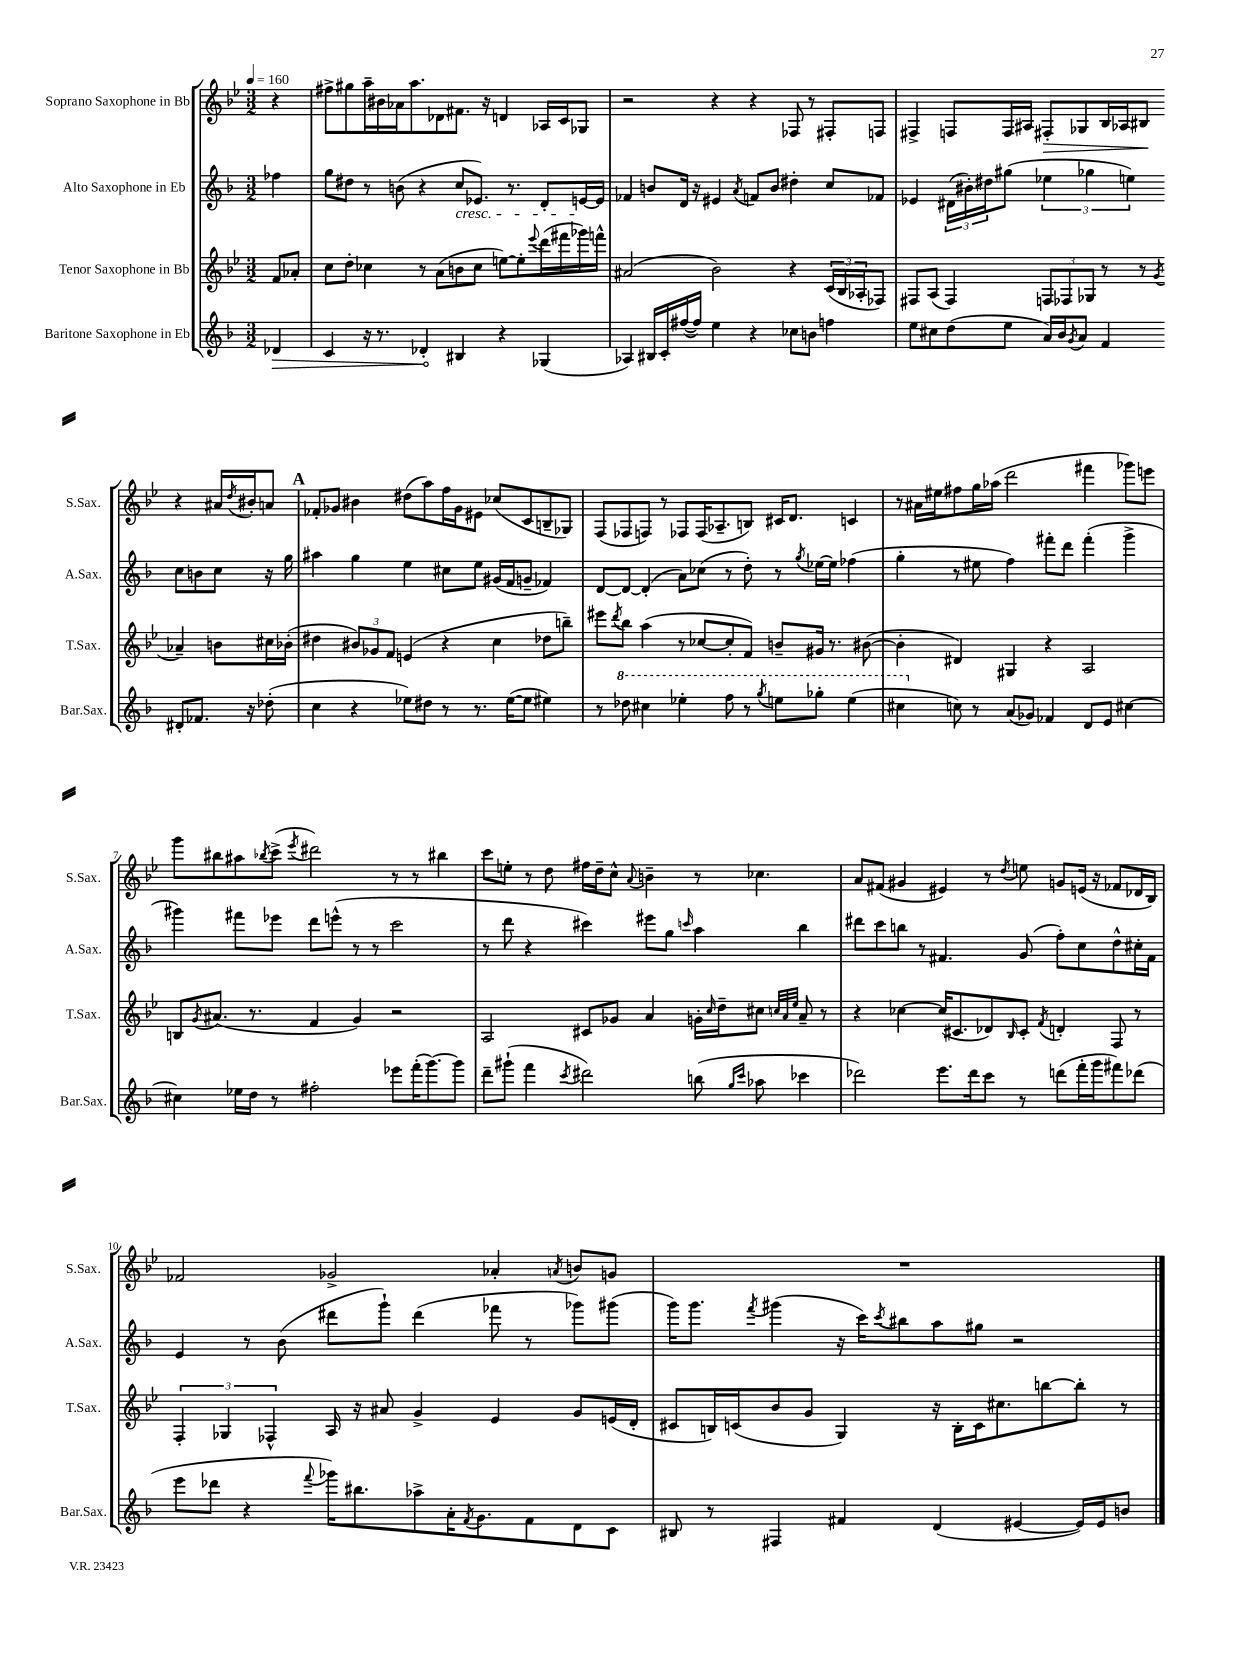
<<
\new StaffGroup <<
\new Staff = "s0" \with { instrumentName = "Soprano Saxophone in Bb" shortInstrumentName = "S.Sax." } {
    \clef treble \key bes \major \numericTimeSignature \time 3/2 \partial 4 \tempo 4 = 160
    r4 |
    fis''8-> gis''8 a''16-- bis'16 aes'16 a''8. des'8 fis'8. r16 d'4 aes16 c'16 ges8 |
    r2 r4 r4 fes8 r8 fis8-. f8 |
    fis4-> f8 f16 ais16 fis8-.\> ges8 bes16 aes16 bis8\! r4 ais'16 \acciaccatura { d''8 } bis'16-. a'8 |
    \mark \markup { \bold "A" } fes'8-. ges'8 bis'4 dis''8( a''8) f''16 ges'16 eis'8 ces''8( c'8 b8-- ges8) |
    f8( fes8 f8) r8 fes8 fes16( aes8.-- b8) cis'16 d'8. c'4 |
    r8 ais'16 eis''16 fis''8 g''16 aes''16( d'''2 fis'''4 ges'''8) e'''8 |
    g'''8 bis''8 ais''8 \acciaccatura { bes''8 } c'''8->( \acciaccatura { ees'''8 } dis'''2) r8 r8 bis''4 |
    c'''8 e''8-. r8 d''8 fis''16 d''16-- c''8-^ \appoggiatura { a'8 } b'4-- r8 ces''4. |
    a'8 fis'8( gis'4 eis'4) r8 \acciaccatura { d''8 } e''8 g'8 e'16( r16 fes'8 des'16 bes16) |
    fes'2 ges'2-> aes'4-. \acciaccatura { a'8 } b'8 g'8 |
    R1. \bar "|." |
}
\new Staff = "s1" \with { instrumentName = "Alto Saxophone in Eb" shortInstrumentName = "A.Sax." } {
    \clef treble \key f \major \numericTimeSignature \time 3/2 \partial 4
    fes''4 |
    g''8 dis''8 r8 b'8( r4 c''8\cresc ees'8.) r8. d'8-. e'16~\! e'16 |
    fes'4 b'8 d'16 r16 eis'4 \acciaccatura { a'8 } f'8 b'8 dis''4-. c''8 fes'8 |
    ees'4 \tuplet 3/2 { dis'16( bis'16-.) dis''16 } gis''8( \tuplet 3/2 { ees''4 ges''4 e''4) } c''8 b'8 c''8 r16 ges''16 |
    \mark \markup { \bold "A" } ais''4 g''4 e''4 cis''8 e''8 gis'16( f'16 g'8-- fes'4) |
    d'8~ d'8~ d'4-.( a'8) ces''8( r8 d''8-.) r8 \acciaccatura { g''8 } ees''16~ ees''16 fes''4( |
    g''4-. r8 eis''8 f''4) fis'''8-. d'''8 fis'''4-.( g'''4-> |
    gis'''4) fis'''8 ees'''8 d'''8 e'''8-^( r8 r8 c'''2 |
    r8 d'''8 r4 cis'''4) eis'''8 g''8 \grace { c'''16 } a''4 bes''4 |
    dis'''8 c'''8 b''8 r8 fis'4. g'8( f''8-.) c''8 d''8-^ cis''16-. fis'16 |
    e'4 r8 bes'8( dis'''8 g'''8-!) dis'''4( fes'''8 r8 ges'''8) gis'''8( |
    g'''16) g'''8. \acciaccatura { f'''8 } gis'''4( r16 c'''16) \acciaccatura { c'''8 } bis''8 a''8 gis''8 r2 \bar "|." |
}
\new Staff = "s2" \with { instrumentName = "Tenor Saxophone in Bb" shortInstrumentName = "T.Sax." } {
    \clef treble \key bes \major \numericTimeSignature \time 3/2 \partial 4
    f'8 aes'8-. |
    c''8 d''8-. ces''4 r8 a'8( b'8 ces''8 e''8~) e''8-. \appoggiatura { ees'''8 } d'''16( fis'''16 ges'''16) f'''16-^ |
    ais'2( bes'2) r4 \tuplet 3/2 { c'16( bes16 aes16-. } fes8) |
    fis8 a8( fis4) \tuplet 3/2 { f8 fes8 ges8 } r8 r8 \acciaccatura { g'8 } aes'4-- b'8 cis''16 bes'16-.( |
    \mark \markup { \bold "A" } dis''4 \tuplet 3/2 { bis'8) ges'8 f'8 } e'4( r4 c''4 des''8 b''8--) |
    eis'''8 \acciaccatura { d'''8 } bes''8 a''4( r8 ces''8~ ces''8-. f'8) b'8-- gis'16 r8. bis'8~( |
    bis'4-. dis'4) gis4 r4 a2 |
    b8 \acciaccatura { g'8 } ais'8.( r8. f'4 g'4) r2 |
    a2 cis'8 ges'8 a'4 g'16-. \grace { c''16 } d''16-- cis''8 \grace { c''32 a'32 ees''32 } a'8-- r8 |
    r4 ces''4~ ces''16( cis'8. des'8) \grace { bes16 } cis'8-. \acciaccatura { f'8 } d'4-. f8 r8 |
    \tuplet 3/2 { f4-. ges4 fes4-^ } a16 r16 ais'8 g'4-> ees'4 g'8 e'16( d'16-. |
    cis'8 b16) c'16( bes'8 g'8 g4) r16 b16-. c'16 cis''8. b''8~ b''8-. r8 \bar "|." |
}
\new Staff = "s3" \with { instrumentName = "Baritone Saxophone in Eb" shortInstrumentName = "Bar.Sax." } {
    \clef treble \key f \major \numericTimeSignature \time 3/2 \partial 4
    \once \override Hairpin.circled-tip = ##t des'4\> |
    c'4 r16 r8. des'4-.\! bis4 r4 ges4( |
    aes4) bis16 c'16-. fis''16~( fis''16) e''4 r4 ces''8 b'8 f''4 |
    e''8 cis''8 d''8( e''8 a'16) bes'16 \acciaccatura { g'8 } a'8 f'4 dis'8-. fes'8. r16 des''8-.( |
    \mark \markup { \bold "A" } c''4 r4 ees''8) dis''8 r8 r8. ees''16~( ees''8 eis''4) |
    r8 \ottava #1 des'''8 cis'''4 ees'''4-. f'''8 r8 \acciaccatura { g'''8 } e'''8 ges'''8-. e'''4( |
    cis'''4 \ottava #0 c''!8) r8 a'8( ges'8) fes'4 d'8 e'8 cis''4~ |
    cis''4 ees''16 d''16 r8 fis''2-. ees'''8 f'''16-.( g'''8.~) g'''8 |
    d'''8-- gis'''8-!( f'''4 \acciaccatura { c'''8 } dis'''2) b''8( \grace { g''16 c'''16 } aes''8 ces'''4 |
    des'''2) e'''8. des'''16 c'''8 r8 d'''8( f'''16-. g'''16 fis'''8) des'''8( |
    e'''8 des'''8 r4 \appoggiatura { f'''8 } ges'''16) bis''8. aes''8-> a'16-. \acciaccatura { f'8 } g'8. f'8 d'8 c'8 |
    bis8 r8 fis4 fis'4 d'4( eis'4~ eis'16) eis'16 b'8 \bar "|." |
}
>>
>>
